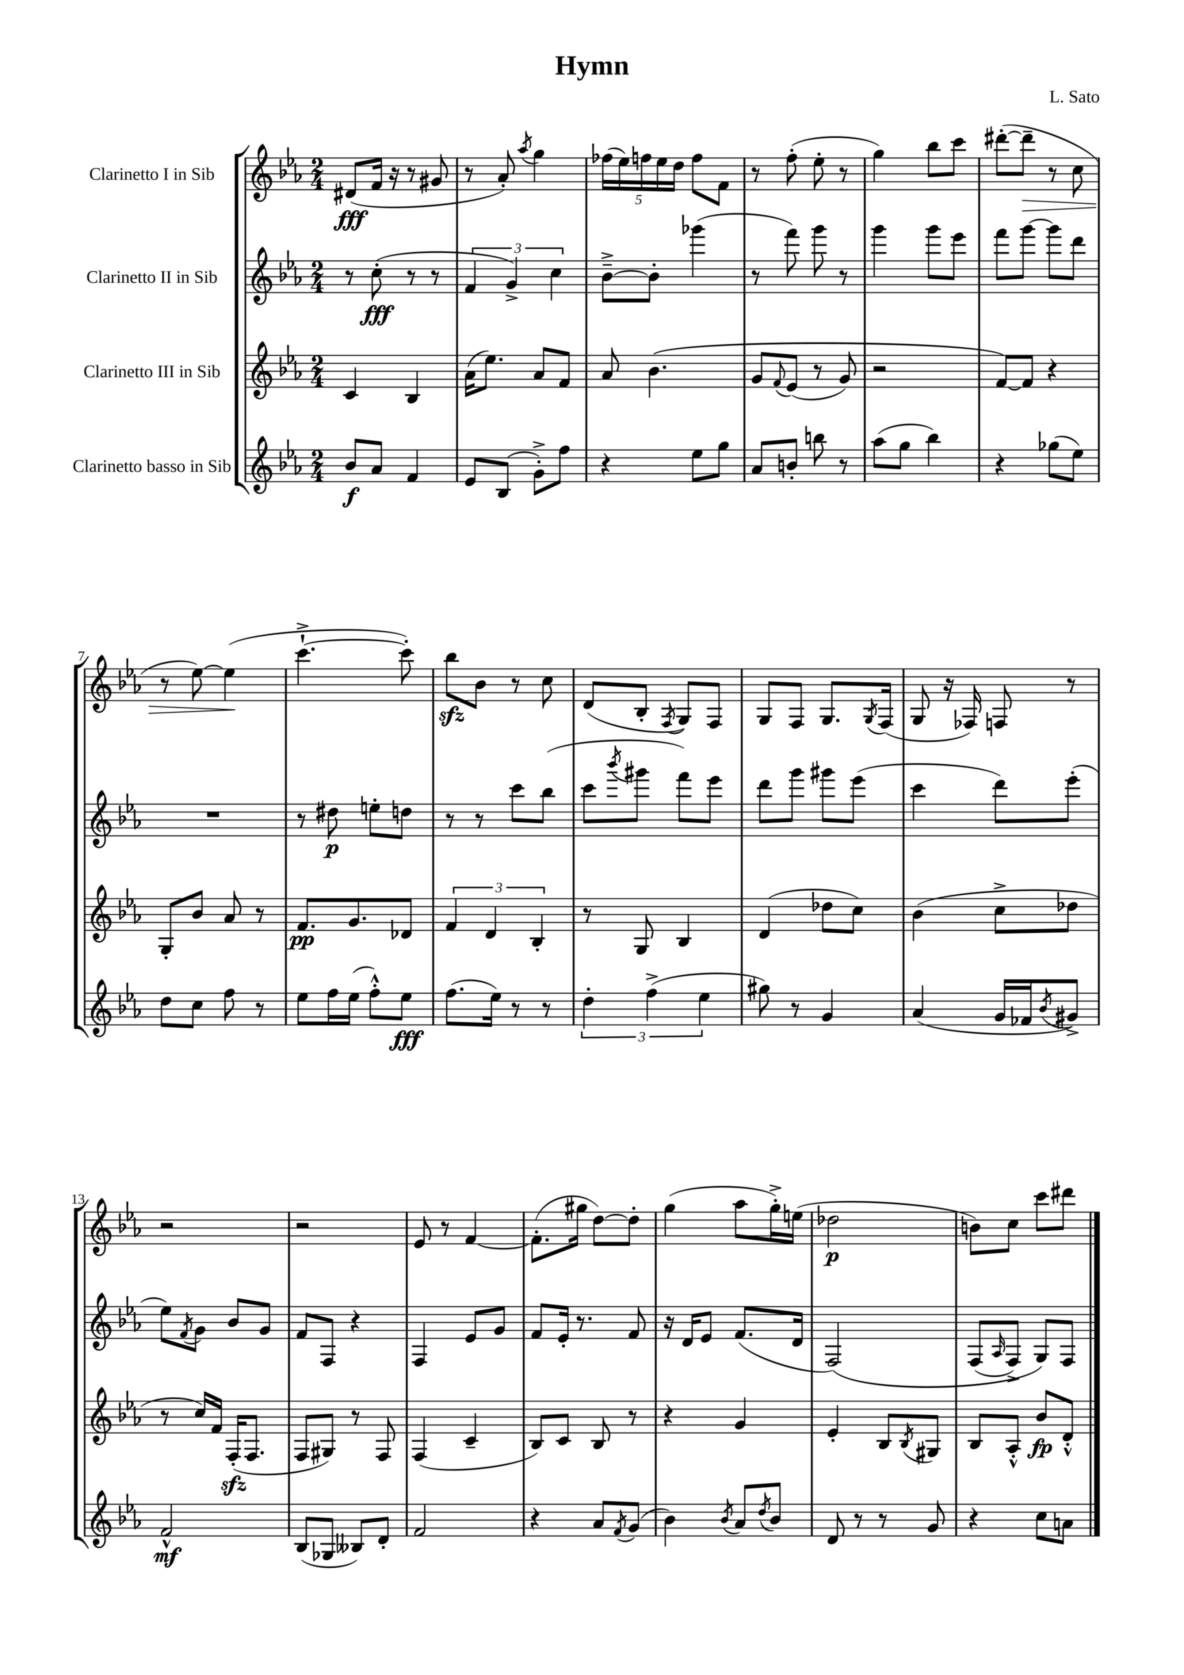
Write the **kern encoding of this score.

**kern	**kern	**kern	**kern
*staff4	*staff3	*staff2	*staff1
*clefG2	*clefG2	*clefG2	*clefG2
*k[b-e-a-]	*k[b-e-a-]	*k[b-e-a-]	*k[b-e-a-]
*M2/4	*M2/4	*M2/4	*M2/4
8b-	4c	8r	(8d#
8a-	.	(8cc'	16f
.	.	.	16r
4f	4B-	8r	8r
.	.	8r	8g#
=	=	=	=
8e-	(16a-	6f	8r
.	8.ee-)	.	.
(8B-	.	.	8a-')
.	.	6g^)	.
.	.	.	8qaa-
8g'^)	8a-	.	4gg
.	.	6cc	.
8ff	8f	.	.
=	=	=	=
4r	8a-	[8b-~^	(20ff-
.	.	.	20ee-)
.	.	.	20ff
.	&(4.b-	8b-']	.
.	.	.	20ee-
.	.	.	20dd
8ee-	.	(4ggg-	8ff
8gg	.	.	8f
=	=	=	=
8a-	8g	8r	8r
.	8qqf	.	.
8b'	(8e-	8fff)	(8ff'
8bb	8r	8ggg	8ee-'
8r	8g)	8r	8r
=	=	=	=
(8aa-	2r	4ggg	4gg)
8gg	.	.	.
4bb-)	.	8ggg	8bb-
.	.	8eee-	8ccc
=	=	=	=
4r	[8f&)	8fff	([8ddd#'
.	8f]	[8ggg	8ddd#~]
(8gg-	4r	8ggg]	8r
8ee-)	.	8ddd	8cc
=	=	=	=
8dd	8G'	2r	8r
8cc	8b-	.	[8ee-)
8ff	8a-	.	(4ee-]
8r	8r	.	.
=	=	=	=
8ee-	8.f	8r	[4.ccc`^
16ff	.	8dd#	.
(16ee-	8.g	.	.
8ff'^^)	.	8ee'	.
8ee-	8d-	8dd	8ccc'])
=	=	=	=
(8.ff	6f	8r	8bb-
.	.	8r	8b-
.	6d	.	.
16ee-)	.	.	.
8r	.	8ccc	8r
.	6B-'	.	.
8r	.	(8bb-	8cc
=	=	=	=
6dd'	8r	8ccc	(8d
.	.	8qbbb-	.
.	8G	8ggg#	8B-'
(6ff^	.	.	.
.	.	.	8qF
.	4B-	8fff)	8G)
6ee-	.	.	.
.	.	8eee-	8F
=	=	=	=
8gg#)	(4d	8ddd	8G
8r	.	8ggg	8F
4g	8dd-	8ggg#	8.G
.	8cc)	(8eee-	.
.	.	.	8qG
.	.	.	(16F
=	=	=	=
(4a-	(4b-	4ccc	8G
.	.	.	16r
.	.	.	16F-)
16g	8cc^	8ddd)	8F
16f-	.	.	.
8qb-	.	.	.
8g#^)	8dd-	(8eee-'	8r
=	=	=	=
2f^^	8r	8ee-)	2r
.	.	8qf	.
.	16cc)	8g	.
.	16f	.	.
.	(16F'	8b-	.
.	8.F	.	.
.	.	8g	.
=	=	=	=
(8B-	8F	8f	2r
8G-	8G#)	8F	.
8B--)	8r	4r	.
8d'	8F	.	.
=	=	=	=
2f	(4F	4F	8e-
.	.	.	8r
.	4c~	8e-	[4f
.	.	8g	.
=	=	=	=
4r	8B-)	8f	(8.f']
.	8c	16e-'	.
.	.	8.r	16gg#
8a-	8B-	.	[8dd)
8qf	.	.	.
(8g	8r	8f	8dd']
=	=	=	=
4b-)	4r	16r	(4gg
.	.	16d	.
.	.	8e-	.
8qb-	.	.	.
8a-	4g	(8.f	8aa-
8qdd	.	.	.
8b-	.	.	16gg'^)
.	.	16d	(16ee
=	=	=	=
8d	4e-'	&(2F)	2dd-
8r	.	.	.
8r	8B-	.	.
.	8qB-	.	.
8g	8G#	.	.
=	=	=	=
4r	8B-	(8F	8b)
.	.	16qqA-	.
.	8A-'^^	8F^)	8cc
8cc	8b-	8G&)	8ccc
8a	8d'^^	8F	8ddd#
==	==	==	==
*-	*-	*-	*-
